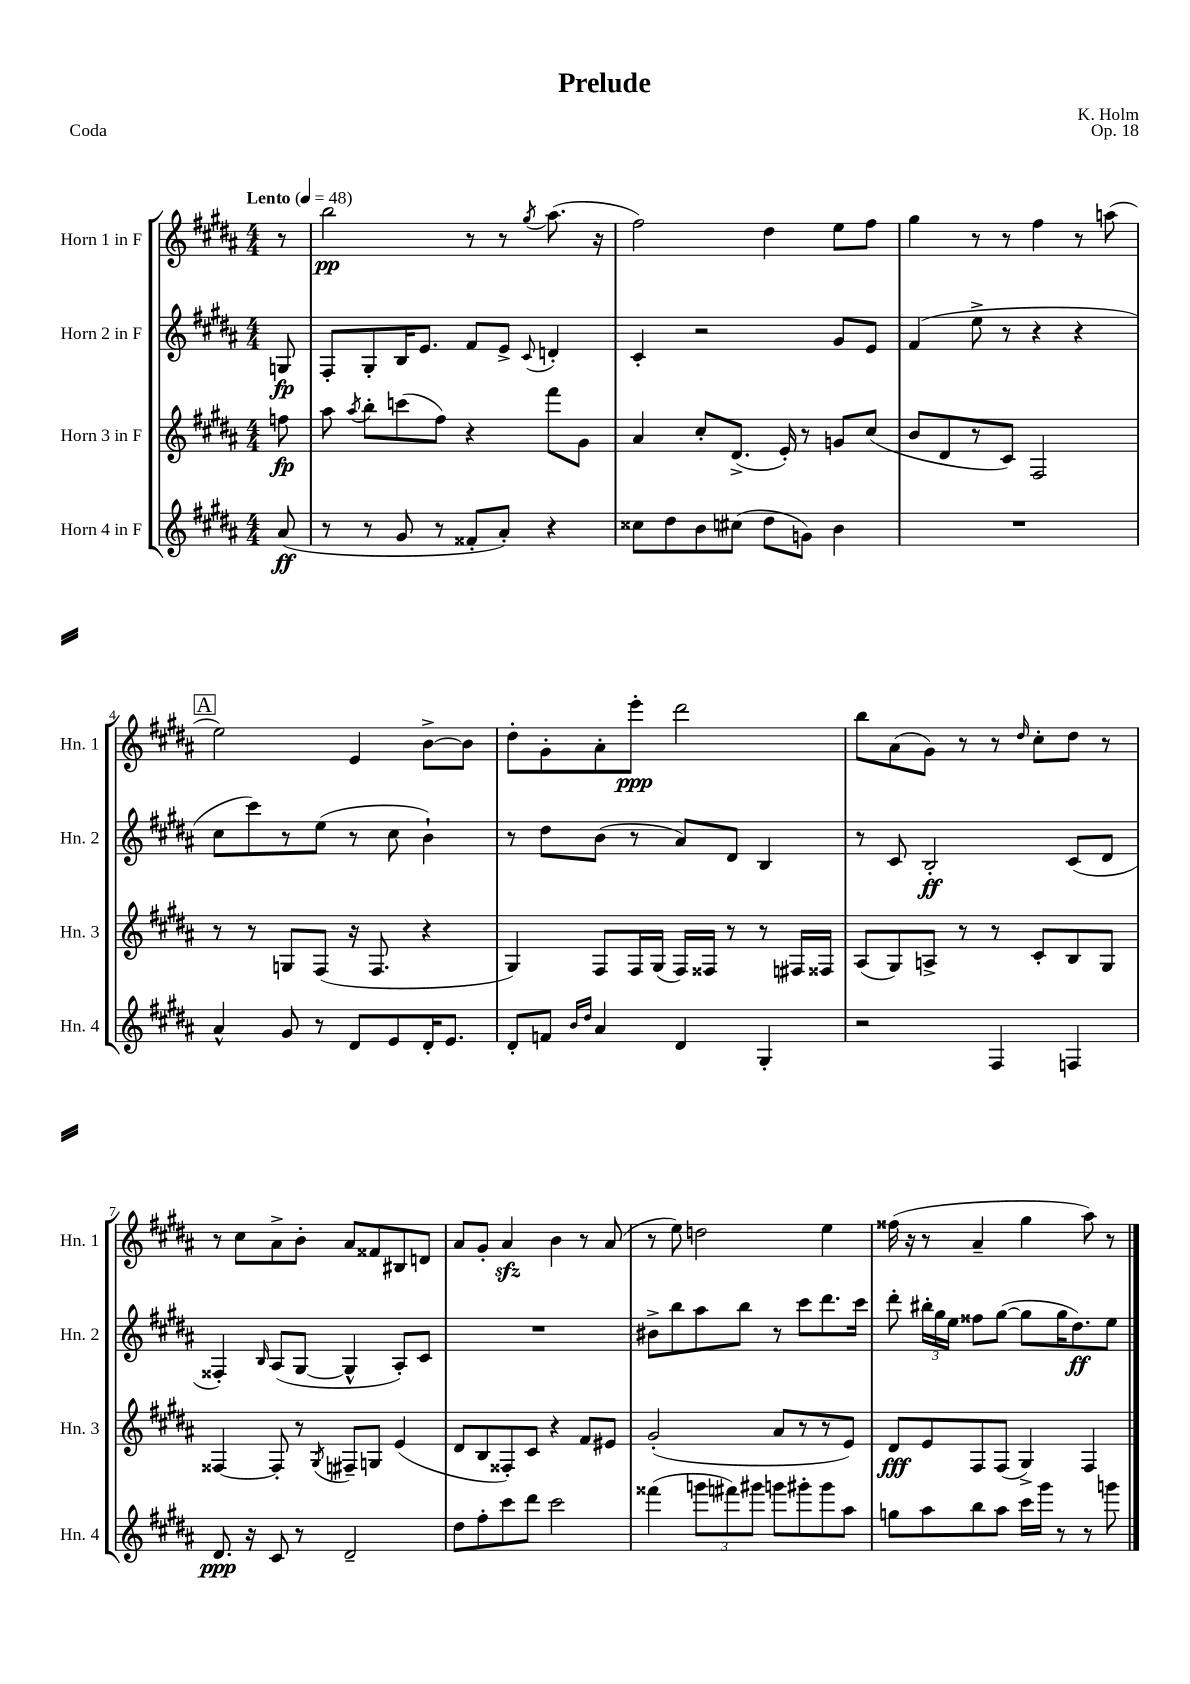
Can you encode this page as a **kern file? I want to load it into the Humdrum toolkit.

**kern	**dynam	**kern	**dynam	**kern	**dynam	**kern	**dynam
*part4	*part4	*part3	*part3	*part2	*part2	*part1	*part1
*staff4	*staff4	*staff3	*staff3	*staff2	*staff2	*staff1	*staff1
*I"Horn 4 in F	*	*I"Horn 3 in F	*	*I"Horn 2 in F	*	*I"Horn 1 in F	*
*I'Hn. 4	*	*I'Hn. 3	*	*I'Hn. 2	*	*I'Hn. 1	*
*clefG2	*	*clefG2	*	*clefG2	*	*clefG2	*
*k[f#c#g#d#a#]	*	*k[f#c#g#d#a#]	*	*k[f#c#g#d#a#]	*	*k[f#c#g#d#a#]	*
*M4/4	*	*M4/4	*	*M4/4	*	*M4/4	*
*MM48	*	*MM48	*	*MM48	*	*MM48	*
=	=	=	=	=	=	=	=
!	!	!	!	!	!	!LO:TX:a:B:t=Lento	!
(8a#/	ff	8ffn\	fp	8Gn/	fp	8r	.
=1	=1	=1	=1	=1	=1	=1	=1
8r	.	8aa#\	.	8F#'/L	.	2bb\	pp
.	.	8qaa#/	.	.	.	.	.
8r	.	8bb'\L	.	8G#'/	.	.	.
8g#/	.	(8cccn\	.	16B/K	.	.	.
.	.	.	.	8.e/J	.	.	.
8r	.	8ff#\J)	.	.	.	.	.
8f##X'/L	.	4r	.	8f#/L	.	8r	.
8a#'/J)	.	.	.	8e^/J	.	8r	.
.	.	.	.	8qqc#/	.	8qgg#/	.
4r	.	8fff#\L	.	4dn'/	.	(8.aa#\	.
.	.	8g#\J	.	.	.	.	.
.	.	.	.	.	.	16r	.
=2	=2	=2	=2	=2	=2	=2	=2
8cc##X\L	.	4a#/	.	4c#'/	.	2ff#\)	.
8dd#\	.	.	.	.	.	.	.
8b\	.	8cc#'/L	.	2r	.	.	.
(8cc#X\J	.	(8.d#^/J	.	.	.	.	.
8dd#\L	.	.	.	.	.	4dd#\	.
.	.	16e'/)	.	.	.	.	.
8gn\J)	.	8r	.	.	.	.	.
4b\	.	8gn/L	.	8g#/L	.	8ee\L	.
.	.	(8cc#/J	.	8e/J	.	8ff#\J	.
=3	=3	=3	=3	=3	=3	=3	=3
1r	.	8b/L	.	(4f#/	.	4gg#\	.
.	.	8d#/	.	.	.	.	.
.	.	8r	.	8ee^\	.	8r	.
.	.	8c#/J)	.	8r	.	8r	.
.	.	2F#/	.	4r	.	4ff#\	.
.	.	.	.	4r	.	8r	.
.	.	.	.	.	.	(8aan\	.
!!LO:LB:g=z
!!LO:REH:place=s1:t=A
=4	=4	=4	=4	=4	=4	=4	=4
4a#^^/	.	8r	.	8cc#\L	.	2ee\)	.
.	.	8r	.	8ccc#\)	.	.	.
8g#/	.	8Gn/L	.	8r	.	.	.
8r	.	(8F#/J	.	(8ee\J	.	.	.
8d#/L	.	16r	.	8r	.	4e/	.
.	.	8.F#/	.	.	.	.	.
8e/	.	.	.	8cc#\	.	.	.
16d#'/K	.	4r	.	4b`\)	.	[8b^\L	.
8.e/J	.	.	.	.	.	.	.
.	.	.	.	.	.	8b\J]	.
=5	=5	=5	=5	=5	=5	=5	=5
8d#'/L	.	4G#/)	.	8r	.	8dd#'\L	.
8fn/J	.	.	.	8dd#\L	.	8g#'\	.
16qqb/LL	.	.	.	.	.	.	.
16qqdd#/JJ	.	.	.	.	.	.	.
4a#/	.	8F#/L	.	(8b\J	.	8a#'\	.
.	.	16F#/L	.	8r	.	8eee'\J	ppp
.	.	(16G#/JJ	.	.	.	.	.
4d#/	.	16F#/LL)	.	8a#/L)	.	2ddd#\	.
.	.	16F##X/JJ	.	.	.	.	.
.	.	8r	.	8d#/J	.	.	.
4G#'/	.	8r	.	4B/	.	.	.
.	.	16F#X/LL	.	.	.	.	.
.	.	16F##X/JJ	.	.	.	.	.
=6	=6	=6	=6	=6	=6	=6	=6
2r	.	(8A#/L	.	8r	.	8bb\L	.
.	.	8G#/)	.	8c#/	.	(8a#\	.
.	.	8An^/J	.	2B'/	ff	8g#\J)	.
.	.	8r	.	.	.	8r	.
4F#/	.	8r	.	.	.	8r	.
.	.	.	.	.	.	16qqdd#/	.
.	.	8c#'/L	.	.	.	8cc#'\L	.
4Fn/	.	8B/	.	(8c#/L	.	8dd#\J	.
.	.	8G#/J	.	8d#/J	.	8r	.
!!LO:LB:g=z
=7	=7	=7	=7	=7	=7	=7	=7
8.d#/	ppp	[4F##X/	.	4F##X'/)	.	8r	.
.	.	.	.	.	.	8cc#\L	.
16r	.	.	.	.	.	.	.
.	.	.	.	16qqB/	.	.	.
8c#/	.	8F##'/]	.	(8A#/L	.	8a#^\	.
8r	.	8r	.	[8G#/J	.	8b'\J	.
.	.	8qG#/	.	.	.	.	.
2d#~/	.	8F#X~/L	.	4G#^^/]	.	8a#/L	.
.	.	8Gn/J	.	.	.	8f##X/	.
.	.	(4e/	.	8A#'/L)	.	8B#X/	.
.	.	.	.	8c#/J	.	8dn/J	.
=8	=8	=8	=8	=8	=8	=8	=8
8dd#\L	.	8d#/L	.	1r	.	8a#/L	.
8ff#'\	.	8B/	.	.	.	8g#'/J	.
8ccc#\	.	8F##X'/)	.	.	.	4a#zz/	.
8ddd#\J	.	8c#/J	.	.	.	.	.
2ccc#\	.	4r	.	.	.	4b\	.
.	.	8f#/L	.	.	.	8r	.
.	.	8e#X/J	.	.	.	(8a#/	.
=9	=9	=9	=9	=9	=9	=9	=9
(4fff##X\	.	(2g#'/	.	8b#X^\L	.	8r	.
.	.	.	.	8bb\	.	8ee\)	.
12gggn\L	.	.	.	8aa#\	.	2ddn\	.
12fff#X\)	.	.	.	.	.	.	.
.	.	.	.	8bb\J	.	.	.
12ggg#X\J	.	.	.	.	.	.	.
8gggn\L	.	8a#/L	.	8r	.	.	.
8ggg#X'\	.	8r	.	8ccc#\L	.	.	.
8ggg#\	.	8r	.	8.ddd#\	.	4ee\	.
8aa#\J	.	8e/J)	.	.	.	.	.
.	.	.	.	16ccc#\Jk	.	.	.
=10	=10	=10	=10	=10	=10	=10	=10
8ggn\L	.	8d#/L	fff	8ddd#'\	.	(16ff##X\	.
.	.	.	.	.	.	16r	.
8aa#\	.	8e/	.	24bb#X'\LL	.	8r	.
.	.	.	.	24gg#\	.	.	.
.	.	.	.	24ee\JJ	.	.	.
8bb\	.	8F#/	.	8ff##X\L	.	4a#~/	.
8aa#\J	.	(8F#/J	.	([8gg#\J	.	.	.
16ccc#\LL	.	4G#^/)	.	8gg#\L]	.	4gg#\	.
16ggg#\JJ	.	.	.	.	.	.	.
8r	.	.	.	16gg#\K	.	.	.
.	.	.	.	8.dd#\)	ff	.	.
8r	.	4F#/	.	.	.	8aa#\)	.
8gggn\	.	.	.	8ee\J	.	8r	.
==	==	==	==	==	==	==	==
*-	*-	*-	*-	*-	*-	*-	*-
